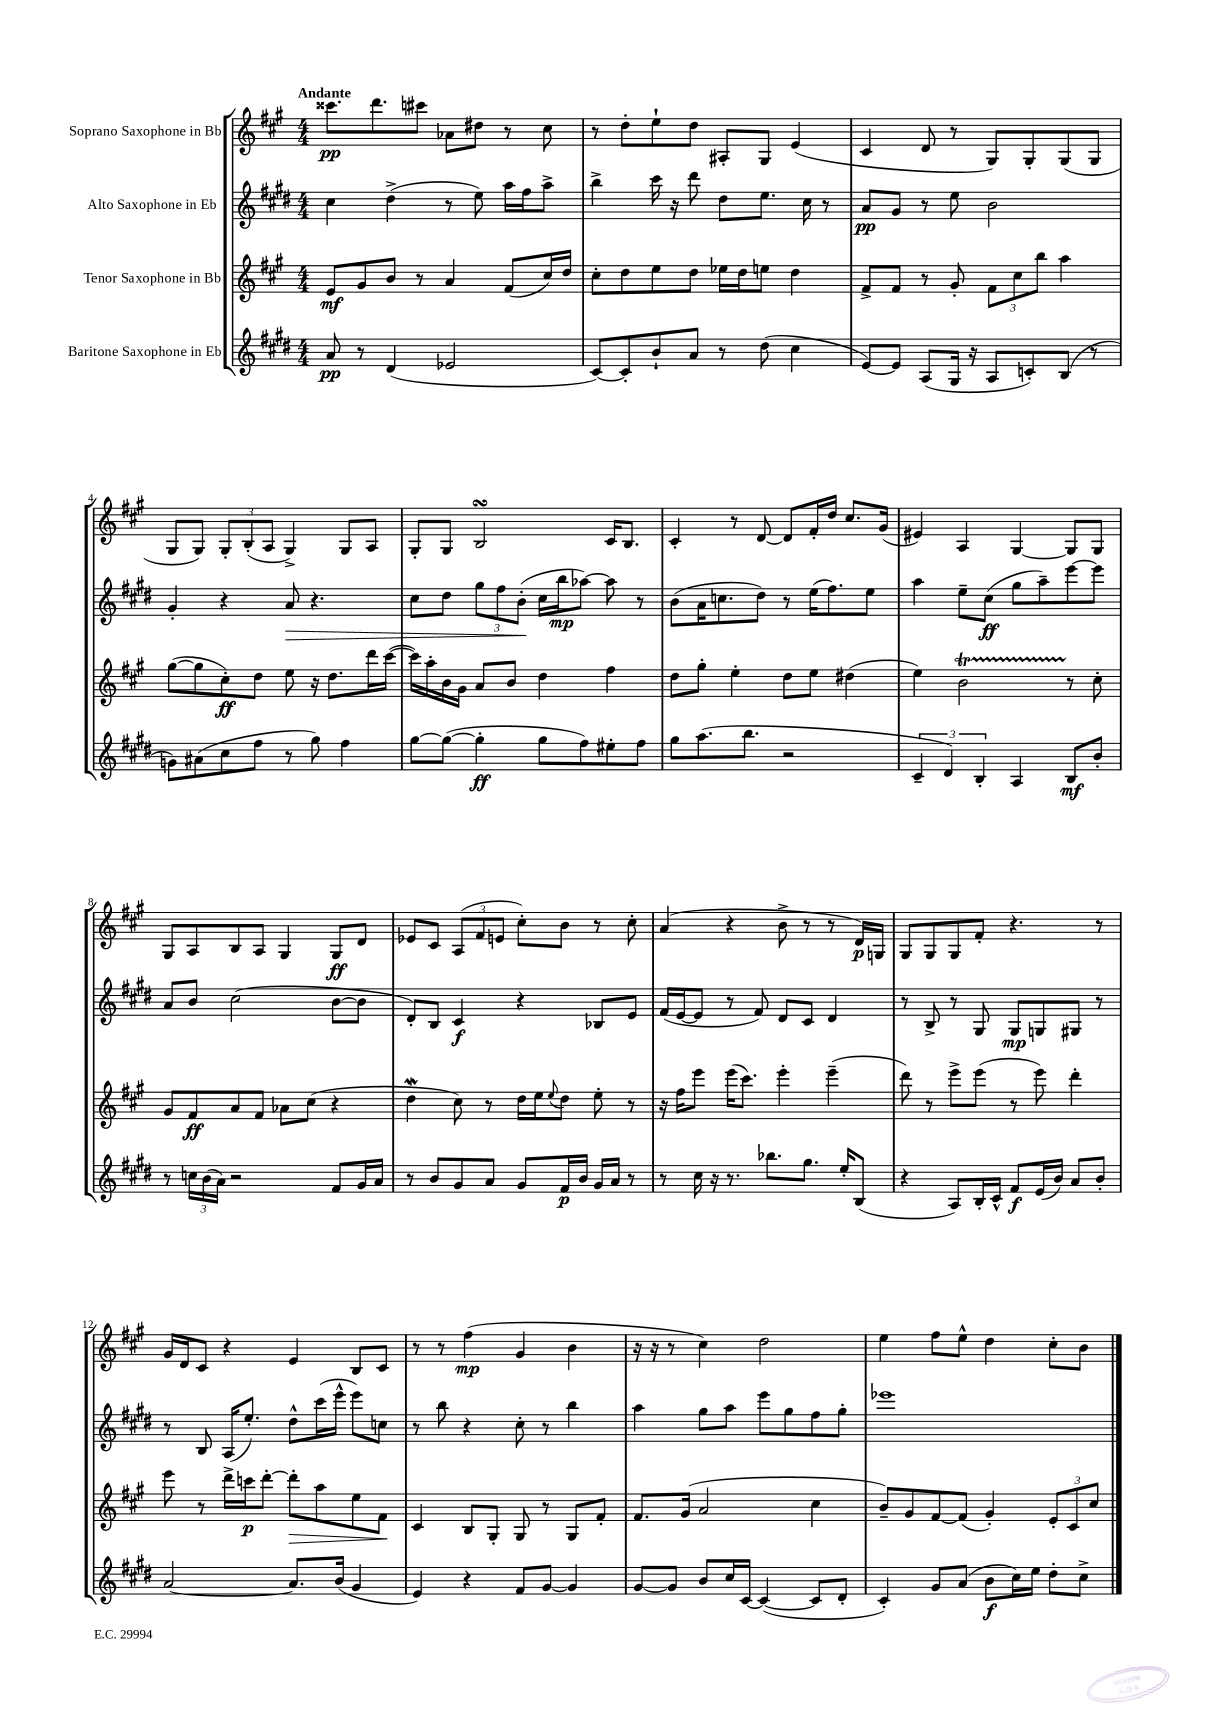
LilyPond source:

<<
\new StaffGroup <<
\new Staff = "s0" \with { instrumentName = "Soprano Saxophone in Bb" } {
    \clef treble \key a \major \numericTimeSignature \time 4/4 \tempo "Andante"
    cisis'''8.\pp d'''8. cis'''8 aes'8 dis''8 r8 cis''8 |
    r8 d''8-. e''8-! d''8 ais8-. gis8 e'4( |
    cis'4 d'8 r8 gis8) gis8-. gis8( gis8 |
    gis8 gis8) \tuplet 3/2 { gis8-. b8-.( a8 } gis4->) gis8 a8 |
    gis8-. gis8 b2\turn cis'16 b8. |
    cis'4-. r8 d'8~ d'8 fis'16-. d''16 cis''8. gis'16( |
    eis'4) a4 gis4~ gis8 gis8 |
    gis8 a8 b8 a8 gis4 gis8\ff d'8 |
    ees'8 cis'8 \tuplet 3/2 { a8( fis'8 e'8 } cis''8-.) b'8 r8 cis''8-. |
    a'4( r4 b'8-> r8 r8 d'16\p) g16 |
    gis8 gis8 gis8 fis'8-. r4. r8 |
    gis'16 d'16 cis'8 r4 e'4 b8 cis'8 |
    r8 r8 fis''4\mp( gis'4 b'4 |
    r16 r16 r8 cis''4) d''2 |
    e''4 fis''8 e''8-^ d''4 cis''8-. b'8 \bar "|." |
}
\new Staff = "s1" \with { instrumentName = "Alto Saxophone in Eb" } {
    \clef treble \key e \major \numericTimeSignature \time 4/4
    cis''4 dis''4->( r8 e''8) a''16 fis''16 a''8-> |
    b''4-> cis'''16 r16 dis'''8 dis''8 e''8. cis''16 r8 |
    a'8\pp gis'8 r8 e''8 b'2 |
    gis'4-. r4 a'8\> r4. |
    cis''8 dis''8 \tuplet 3/2 { gis''8 fis''8 b'8-.\!( } cis''16 b''16\mp aes''8~) aes''8 r8 |
    b'8( a'16 c''8. dis''8) r8 e''16( fis''8.) e''8 |
    a''4 e''8-- cis''8\ff( gis''8 a''8--) e'''8~ e'''8 |
    a'8 b'8 cis''2( b'8~ b'8 |
    dis'8-.) b8 cis'4\f r4 bes8 e'8 |
    fis'16( e'16~ e'8 r8 fis'8) dis'8 cis'8 dis'4 |
    r8 b8-> r8 gis8 gis8\mp g8 gis8 r8 |
    r8 b8 a16( e''8.-.) dis''8-^ cis'''16( e'''16-^ e'''8) c''8 |
    r8 b''8 r4 cis''8-. r8 b''4 |
    a''4 gis''8 a''8 e'''8 gis''8 fis''8 gis''8-. |
    ees'''1 \bar "|." |
}
\new Staff = "s2" \with { instrumentName = "Tenor Saxophone in Bb" } {
    \clef treble \key a \major \numericTimeSignature \time 4/4
    e'8\mf gis'8 b'8 r8 a'4 fis'8( cis''16) d''16 |
    cis''8-. d''8 e''8 d''8 ees''16 d''16 e''8 d''4 |
    fis'8-> fis'8 r8 gis'8-. \tuplet 3/2 { fis'8 cis''8 b''8 } a''4 |
    gis''8~( gis''8 cis''8-.\ff) d''8 e''8 r16 d''8. d'''16 cis'''16~( |
    cis'''16) a''16-. b'16 gis'16 a'8 b'8 d''4 fis''4 |
    d''8 gis''8-. e''4-. d''8 e''8 dis''4( |
    e''4) b'2\startTrillSpan r8\stopTrillSpan cis''8-. |
    gis'8 fis'8\ff a'8 fis'8 aes'8 cis''8( r4 |
    d''4\mordent cis''8) r8 d''16 e''16 \appoggiatura { e''8 } d''8 e''8-. r8 |
    r16 fis''16 e'''8 e'''16( cis'''8.) e'''4-. e'''4--( |
    d'''8) r8 e'''8-> e'''8( r8 e'''8) d'''4-. |
    e'''8 r8 d'''16-> c'''16\p d'''8~-. d'''8-.\> a''8 e''8 fis'8\! |
    cis'4 b8 gis8-. gis8 r8 gis8 fis'8-. |
    fis'8. gis'16( a'2 cis''4 |
    b'8--) gis'8 fis'8~ fis'8( gis'4-.) \tuplet 3/2 { e'8-. cis'8 cis''8 } \bar "|." |
}
\new Staff = "s3" \with { instrumentName = "Baritone Saxophone in Eb" } {
    \clef treble \key e \major \numericTimeSignature \time 4/4
    a'8\pp r8 dis'4( ees'2 |
    cis'8~) cis'8-. b'8-! a'8 r8 dis''8( cis''4 |
    e'8~) e'8 a8( gis16 r16 a8 c'8-.) b8( r8 |
    g'8) ais'8( cis''8 fis''8 r8 gis''8) fis''4 |
    gis''8~ gis''8~( gis''4-.\ff gis''8 fis''8) eis''8-. fis''8 |
    gis''8 a''8.( b''8. r2 |
    \tuplet 3/2 { cis'4-- dis'4) b4-. } a4 b8\mf b'8-. |
    r8 \tuplet 3/2 { c''16 b'16( a'16) } r2 fis'8 gis'16 a'16 |
    r8 b'8 gis'8 a'8 gis'8 fis'16\p b'16 gis'16 a'16 r8 |
    r8 cis''16 r16 r8. bes''8. gis''8. e''16-. b8( |
    r4 a8) b16-. cis'16-^ fis'8\f e'16( b'16) a'8 b'8-. |
    a'2~ a'8. b'16( gis'4 |
    e'4) r4 fis'8 gis'8~ gis'4 |
    gis'8~ gis'8 b'8 cis''16 cis'16~ cis'4~( cis'8 dis'8-. |
    cis'4-.) gis'8 a'8( b'8\f cis''16) e''16 dis''8-. cis''8-> \bar "|." |
}
>>
>>
